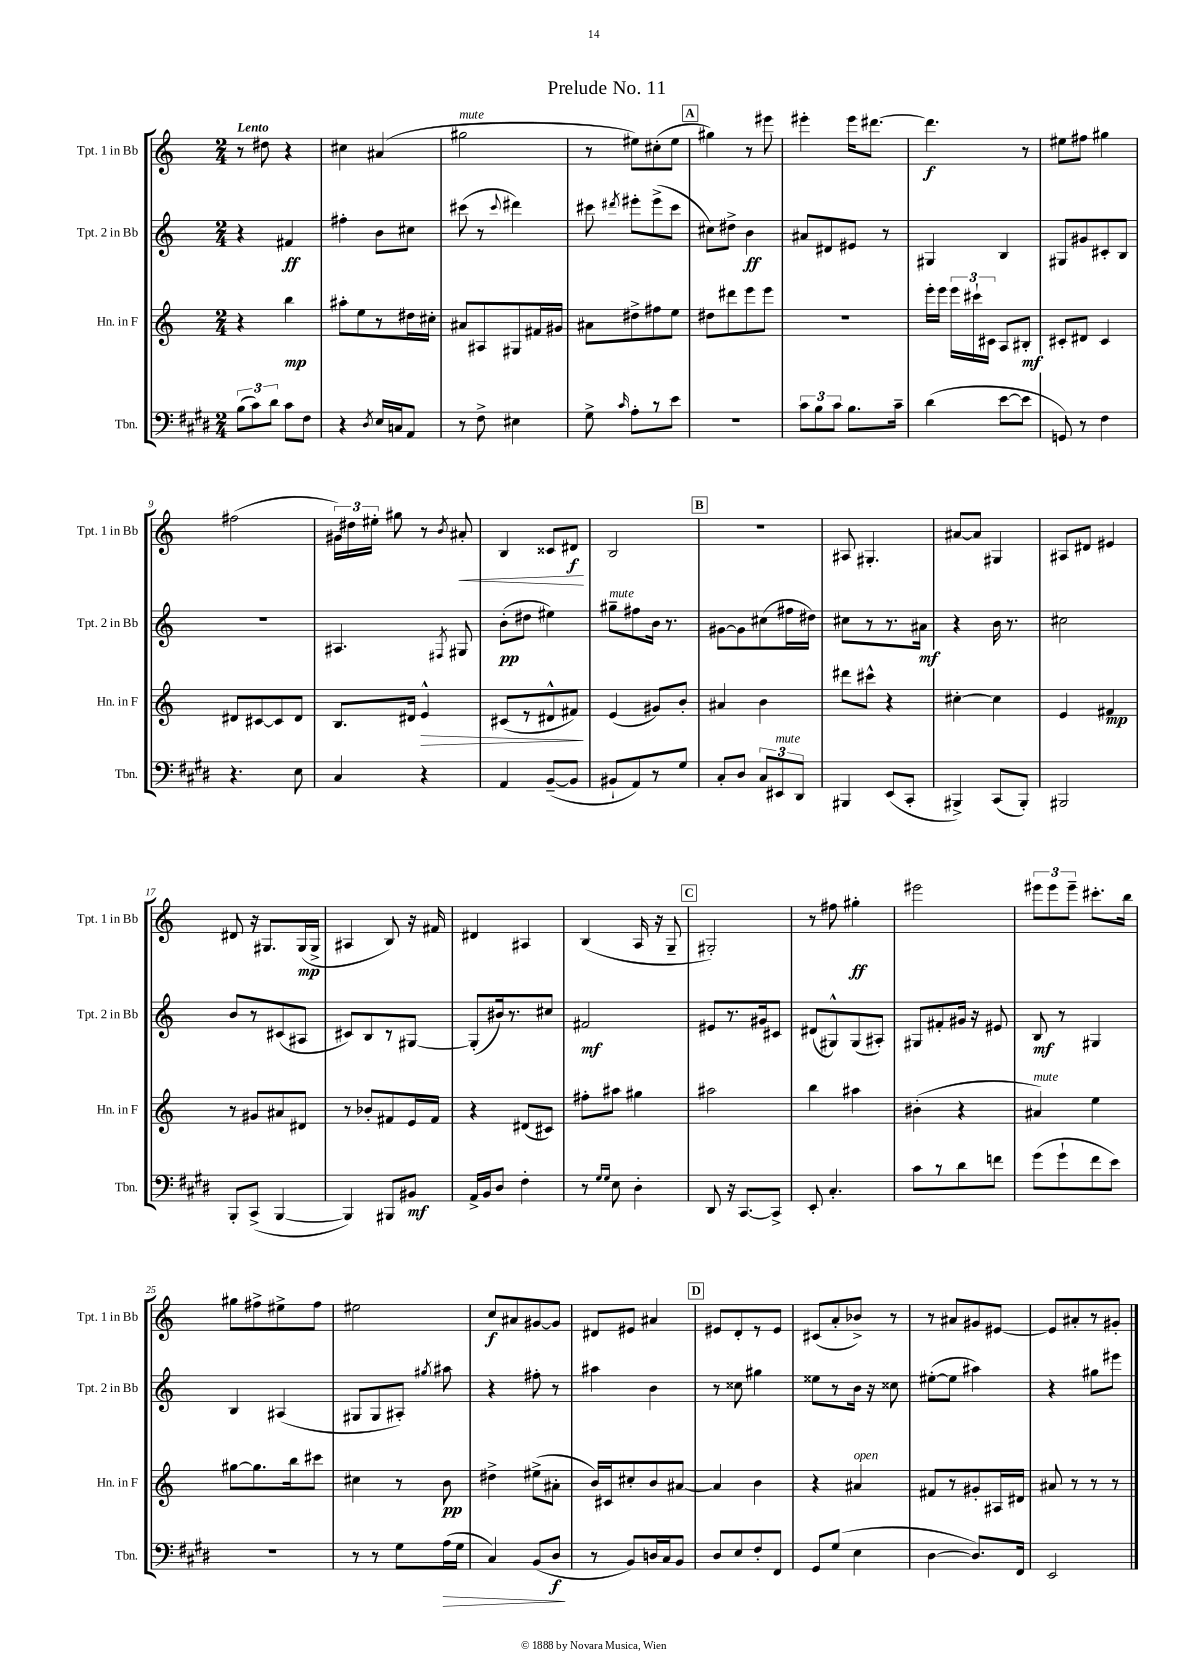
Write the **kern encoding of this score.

**kern	**dynam	**kern	**dynam	**kern	**dynam	**kern	**dynam
*part4	*part4	*part3	*part3	*part2	*part2	*part1	*part1
*staff4	*staff4	*staff3	*staff3	*staff2	*staff2	*staff1	*staff1
*I"Tbn.	*	*I"Hn. in F	*	*I"Tpt. 2 in Bb	*	*I"Tpt. 1 in Bb	*
*I'Tbn.	*	*I'Hn. in F	*	*I'Tpt. 2 in Bb	*	*I'Tpt. 1 in Bb	*
*clefF4	*	*clefG2	*	*clefG2	*	*clefG2	*
*k[f#c#g#d#]	*	*k[]	*	*k[]	*	*k[]	*
*M2/4	*	*M2/4	*	*M2/4	*	*M2/4	*
=1	=1	=1	=1	=1	=1	=1	=1
!	!	!	!	!	!	!LO:TX:a:B:t=Lento	!
(12B\L	.	4r	.	4r	.	8r	.
12c#\)	.	.	.	.	.	.	.
.	.	.	.	.	.	8dd#X\	.
12d#\J	.	.	.	.	.	.	.
8c#\L	.	4bb\	mp	4f#X/	ff	4r	.
8F#\J	.	.	.	.	.	.	.
=2	=2	=2	=2	=2	=2	=2	=2
4r	.	8aa#X'\L	.	4ff#X'\	.	4cc#X\	.
.	.	8ee\	.	.	.	.	.
8qD#/	.	.	.	.	.	.	.
16E/LL	.	8r	.	8b\L	.	(4a#X/	.
16Cn/J	.	.	.	.	.	.	.
8AA/J	.	16dd#X\L	.	8cc#X\J	.	.	.
.	.	16cc#X'\JJ	.	.	.	.	.
=3	=3	=3	=3	=3	=3	=3	=3
!	!	!	!	!	!	!LO:TX:a:i:t=mute	!
8r	.	8a#X/L	.	(8ccc#X\	.	2gg#X\	.
8F#^\	.	8A#X/	.	8r	.	.	.
.	.	.	.	8qqccc#/	.	.	.
4E#X\	.	8G#X/	.	4ddd#X\)	.	.	.
.	.	16f#X/L	.	.	.	.	.
.	.	16g#X/JJ	.	.	.	.	.
=4	=4	=4	=4	=4	=4	=4	=4
8G#^\	.	8a#X\L	.	8ccc#X\	.	8r	.
16qqc#/	.	.	.	8qddd#X/	.	.	.
8A'\L	.	8dd#X^\	.	8eee#X'\L	.	8ee#X\L)	.
8r	.	8ff#X\	.	(8eee#^\	.	(8cc#X'\	.
8e\J	.	8ee\J	.	8ccc#\J	.	8ee#\J	.
!!LO:REH:place=s1:t=A
=5	=5	=5	=5	=5	=5	=5	=5
2r	.	8dd#X\L	.	8cc#X\L)	.	4gg#X\)	.
.	.	8ddd#X\	.	8dd#X^\J	.	.	.
.	.	8eee\	.	4b\	ff	8r	.
.	.	8eee\J	.	.	.	8eee#X\	.
=6	=6	=6	=6	=6	=6	=6	=6
12c#\L	.	2r	.	8a#X/L	.	4eee#X'\	.
12B\	.	.	.	.	.	.	.
.	.	.	.	8d#X/	.	.	.
12c#\J	.	.	.	.	.	.	.
8.B\L	.	.	.	8e#X/J	.	16eee#\KL	.
.	.	.	.	.	.	[8.ddd#X\J	.
.	.	.	.	8r	.	.	.
16c#~\Jk	.	.	.	.	.	.	.
=7	=7	=7	=7	=7	=7	=7	=7
(4d#\	.	16eee'\LL	.	4G#X/	.	4.ddd#\]	f
.	.	16eee\JJ	.	.	.	.	.
.	.	24eee\LL	.	.	.	.	.
.	.	24ccc#X`\	.	.	.	.	.
.	.	24c#X\JJ	.	.	.	.	.
[8e\L	.	8A/L	.	4B/	.	.	.
8e\J]	.	8B#X'/J	mf	.	.	8r	.
=8	=8	=8	=8	=8	=8	=8	=8
8GGn/)	.	8c#X'/L	.	8G#X/L	.	8ee#X\L	.
8r	.	8d#X/J	.	8g#X/	.	8ff#X\J	.
4F#\	.	4c#/	.	8c#X'/	.	4gg#X\	.
.	.	.	.	8B/J	.	.	.
!!LO:LB:g=z
=9	=9	=9	=9	=9	=9	=9	=9
4.r	.	8d#X/L	.	2r	.	(2ff#X\	.
.	.	[8c#X/	.	.	.	.	.
.	.	8c#/]	.	.	.	.	.
8E\	.	8d#/J	.	.	.	.	.
=10	=10	=10	=10	=10	=10	=10	=10
4C#/	.	8.B/L	.	4.A#X/	.	24g#X\LL)	.
.	.	.	.	.	.	24dd#X\	.
.	.	.	.	.	.	24ee#X'\JJ	.
.	.	.	.	.	.	8gg#X\	.
.	.	16d#X/Jk	.	.	.	.	.
!	!	!	!LO:HP:b	!	!	!	!
4r	.	4e^^/	>	.	.	8r	.
.	.	.	.	8qF#X/	.	8qb/	.
!	!	!	!	!	!	!	!LO:HP:b
.	.	.	.	8G#X/	.	8a#X'/	<
=11	=11	=11	=11	=11	=11	=11	=11
4AA/	.	(8c#X/L	.	(8b'\L	pp	4B/	.
.	.	8r	.	8dd#X\J	.	.	.
([8BB~/L	.	8d#X^^/	.	4ee#X\)	.	8c##X/L	.
8BB/J]	.	8f#X/J)	.	.	.	8d#X/J	f
.	.	.	]	.	.	.	[
=12	=12	=12	=12	=12	=12	=12	=12
!	!	!	!	!LO:TX:a:i:t=mute	!	!	!
8BB#X`/L	.	(4e/	.	8gg#X~\L	.	2B/	.
8AA/)	.	.	.	8ff#X\	.	.	.
8r	.	8g#X/L)	.	16b\Jk	.	.	.
.	.	.	.	8.r	.	.	.
8G#/J	.	8b'/J	.	.	.	.	.
!!LO:REH:place=s1:t=B
=13	=13	=13	=13	=13	=13	=13	=13
8C#'/L	.	4a#X/	.	[8g#X\L	.	2r	.
8D#/J	.	.	.	8g#\]	.	.	.
12C#/L	.	4b\	.	(8cc#X\	.	.	.
!LO:TX:a:i:t=mute	!	!	!	!	!	!	!
12EE#X/	.	.	.	.	.	.	.
.	.	.	.	16ff#X\L	.	.	.
12DD#/J	.	.	.	.	.	.	.
.	.	.	.	16dd#X\JJ)	.	.	.
=14	=14	=14	=14	=14	=14	=14	=14
4BBB#X/	.	8ddd#X\L	.	8cc#X\L	.	8A#X/	.
.	.	8ccc#X^^\J	.	8r	.	4.G#X'/	.
(8EE/L	.	4r	.	8.r	.	.	.
8CC#'/J	.	.	.	.	.	.	.
.	.	.	.	16a#X\Jk	mf	.	.
=15	=15	=15	=15	=15	=15	=15	=15
4BBB#X^/)	.	[4cc#X'\	.	4r	.	[8a#X/L	.
.	.	.	.	.	.	8a#/J]	.
(8CC#/L	.	4cc#\]	.	16b\	.	4G#X/	.
.	.	.	.	8.r	.	.	.
8BBB#'/J)	.	.	.	.	.	.	.
=16	=16	=16	=16	=16	=16	=16	=16
2BBB#X/	.	4e/	.	2cc#X\	.	8A#X/L	.
.	.	.	.	.	.	8d#X/J	.
.	.	4f#X/	mp	.	.	4e#X/	.
!!LO:LB:g=z
=17	=17	=17	=17	=17	=17	=17	=17
8BBB'/L	.	8r	.	8b/L	.	8d#X/	.
(8CC#^/J	.	8g#X/L	.	8r	.	16r	.
.	.	.	.	.	.	8.G#X/L	.
[4BBB/	.	8a#X/	.	(8c#X/	.	.	.
.	.	8d#X/J	.	8A#X/J	.	(16G#/L	mp
.	.	.	.	.	.	16G#^/JJ	.
=18	=18	=18	=18	=18	=18	=18	=18
4BBB/])	.	8r	.	8c#X/L)	.	4A#X/	.
.	.	8b-X'/L	.	8B/	.	.	.
8BBB#X/L	.	8f#X/	.	8r	.	8B/)	.
8BB#X/J	mf	16e/L	.	[8G#X/J	.	16r	.
.	.	16f#/JJ	.	.	.	16f#X/	.
=19	=19	=19	=19	=19	=19	=19	=19
16AA^/LL	.	4r	.	(8G#'/L]	.	4d#X/	.
16BB/J	.	.	.	.	.	.	.
8D#/J	.	.	.	16b#X/k)	.	.	.
.	.	.	.	8.r	.	.	.
4F#'\	.	(8d#X/L	.	.	.	4A#X/	.
.	.	8c#X/J)	.	8cc#X/J	.	.	.
=20	=20	=20	=20	=20	=20	=20	=20
8r	.	8ff#X'\L	.	2f#X/	mf	(4B/	.
16qqG#/LL	.	.	.	.	.	.	.
16qqG#/JJ	.	.	.	.	.	.	.
8E\	.	8aa#X\J	.	.	.	.	.
4D#'\	.	4gg#X\	.	.	.	16A/	.
.	.	.	.	.	.	16r	.
.	.	.	.	.	.	8G~/	.
!!LO:REH:place=s1:t=C
=21	=21	=21	=21	=21	=21	=21	=21
8DD#/	.	2aa#X\	.	8e#X/L	.	2G#X'/)	.
16r	.	.	.	8.r	.	.	.
[8.CC#/L	.	.	.	.	.	.	.
.	.	.	.	16g#X/k	.	.	.
8CC#^/J]	.	.	.	8c#X/J	.	.	.
=22	=22	=22	=22	=22	=22	=22	=22
8EE'/	.	4bb\	.	(8d#X/L	.	8r	.
4.C#'/	.	.	.	8G#X^^/)	.	8ff#X\	.
.	.	4aa#X\	.	(8G#/	.	4gg#X'\	ff
.	.	.	.	8A#X'/J)	.	.	.
=23	=23	=23	=23	=23	=23	=23	=23
8c#\L	.	(4b#X'\	.	8G#X/L	.	2eee#X\	.
8r	.	.	.	8f#X'/	.	.	.
8d#\	.	4r	.	16g#X/Jk	.	.	.
.	.	.	.	16r	.	.	.
8fn\J	.	.	.	8e#X/	.	.	.
=24	=24	=24	=24	=24	=24	=24	=24
!	!	!LO:TX:a:i:t=mute	!	!	!	!	!
(8g#\L	.	4a#X/)	.	8B/	mf	12eee#X\L	.
.	.	.	.	.	.	12eee#\	.
8g#`\	.	.	.	8r	.	.	.
.	.	.	.	.	.	12eee#~\J	.
8f#\	.	4ee\	.	4G#X/	.	8.ccc#X'\L	.
8e\J)	.	.	.	.	.	.	.
.	.	.	.	.	.	16bb\Jk	.
!!LO:LB:g=z
=25	=25	=25	=25	=25	=25	=25	=25
2r	.	[8gg#X\L	.	4B/	.	8gg#X\L	.
.	.	8.gg#\]	.	.	.	8ff#X^\	.
.	.	.	.	(4A#X/	.	8ee#X^\	.
.	.	16bb\k	.	.	.	.	.
.	.	8ccc#X\J	.	.	.	8ff#\J	.
=26	=26	=26	=26	=26	=26	=26	=26
8r	.	4cc#X\	.	8G#X/L	.	2ee#X\	.
8r	.	.	.	8G#/	.	.	.
8G#\L	.	8r	.	8A#X'/J)	.	.	.
.	.	.	.	8qgg#X/	.	.	.
!	!LO:HP:b	!	!	!	!	!	!
(16A\L	>	8b\	pp	8aa#X\	.	.	.
16G#\JJ	.	.	.	.	.	.	.
=27	=27	=27	=27	=27	=27	=27	=27
4C#/)	.	4dd#X^\	.	4r	.	8cc/L	f
.	.	.	.	.	.	8a#X/	.
(8BB/L	.	(8ee#X^\L	.	8ff#X'\	.	[8g#X/	.
8D#/J	f	8a#X'\J	.	8r	.	8g#/J]	.
.	]	.	.	.	.	.	.
=28	=28	=28	=28	=28	=28	=28	=28
8r	.	16b/LL)	.	4aa#X\	.	8d#X/L	.
.	.	16c#X/J	.	.	.	.	.
8BB/L)	.	8cc#X'/	.	.	.	8e#X/J	.
16Dn/L	.	8b/	.	4b\	.	4a#X/	.
16C#/J	.	.	.	.	.	.	.
8BB/J	.	[8a#X/J	.	.	.	.	.
!!LO:REH:place=s1:t=D
=29	=29	=29	=29	=29	=29	=29	=29
8D#/L	.	4a#/]	.	8r	.	8e#X/L	.
8E/	.	.	.	8cc##X\	.	8d'/	.
8F#'/	.	4b\	.	4gg#X\	.	8r	.
8FF#/J	.	.	.	.	.	8e#/J	.
=30	=30	=30	=30	=30	=30	=30	=30
8GG#/L	.	4r	.	8ee##X\L	.	(8c#X/L	.
(8G#/J	.	.	.	8r	.	8a'/	.
!	!	!LO:TX:a:i:t=open	!	!	!	!	!
4E\	.	4a#X/	.	16b\Jk	.	8b-X^/J)	.
.	.	.	.	16r	.	.	.
.	.	.	.	8cc##X\	.	8r	.
=31	=31	=31	=31	=31	=31	=31	=31
[4D#\	.	8f#X/L	.	([8ee#X'\L	.	8r	.
.	.	8r	.	8ee#\J]	.	8a#X/L	.
8.D#/L])	.	8g#X'/	.	4aa#X\)	.	8g#X/	.
.	.	16A#X/L	.	.	.	[8e#X/J	.
16FF#/Jk	.	16d#X/JJ	.	.	.	.	.
=32	=32	=32	=32	=32	=32	=32	=32
2EE/	.	8a#X/	.	4r	.	8e#/L]	.
.	.	8r	.	.	.	8a#X'/	.
.	.	8r	.	8gg#X\L	.	8r	.
.	.	8r	.	8eee#X\J	.	8g#X'/J	.
==	==	==	==	==	==	==	==
*-	*-	*-	*-	*-	*-	*-	*-
